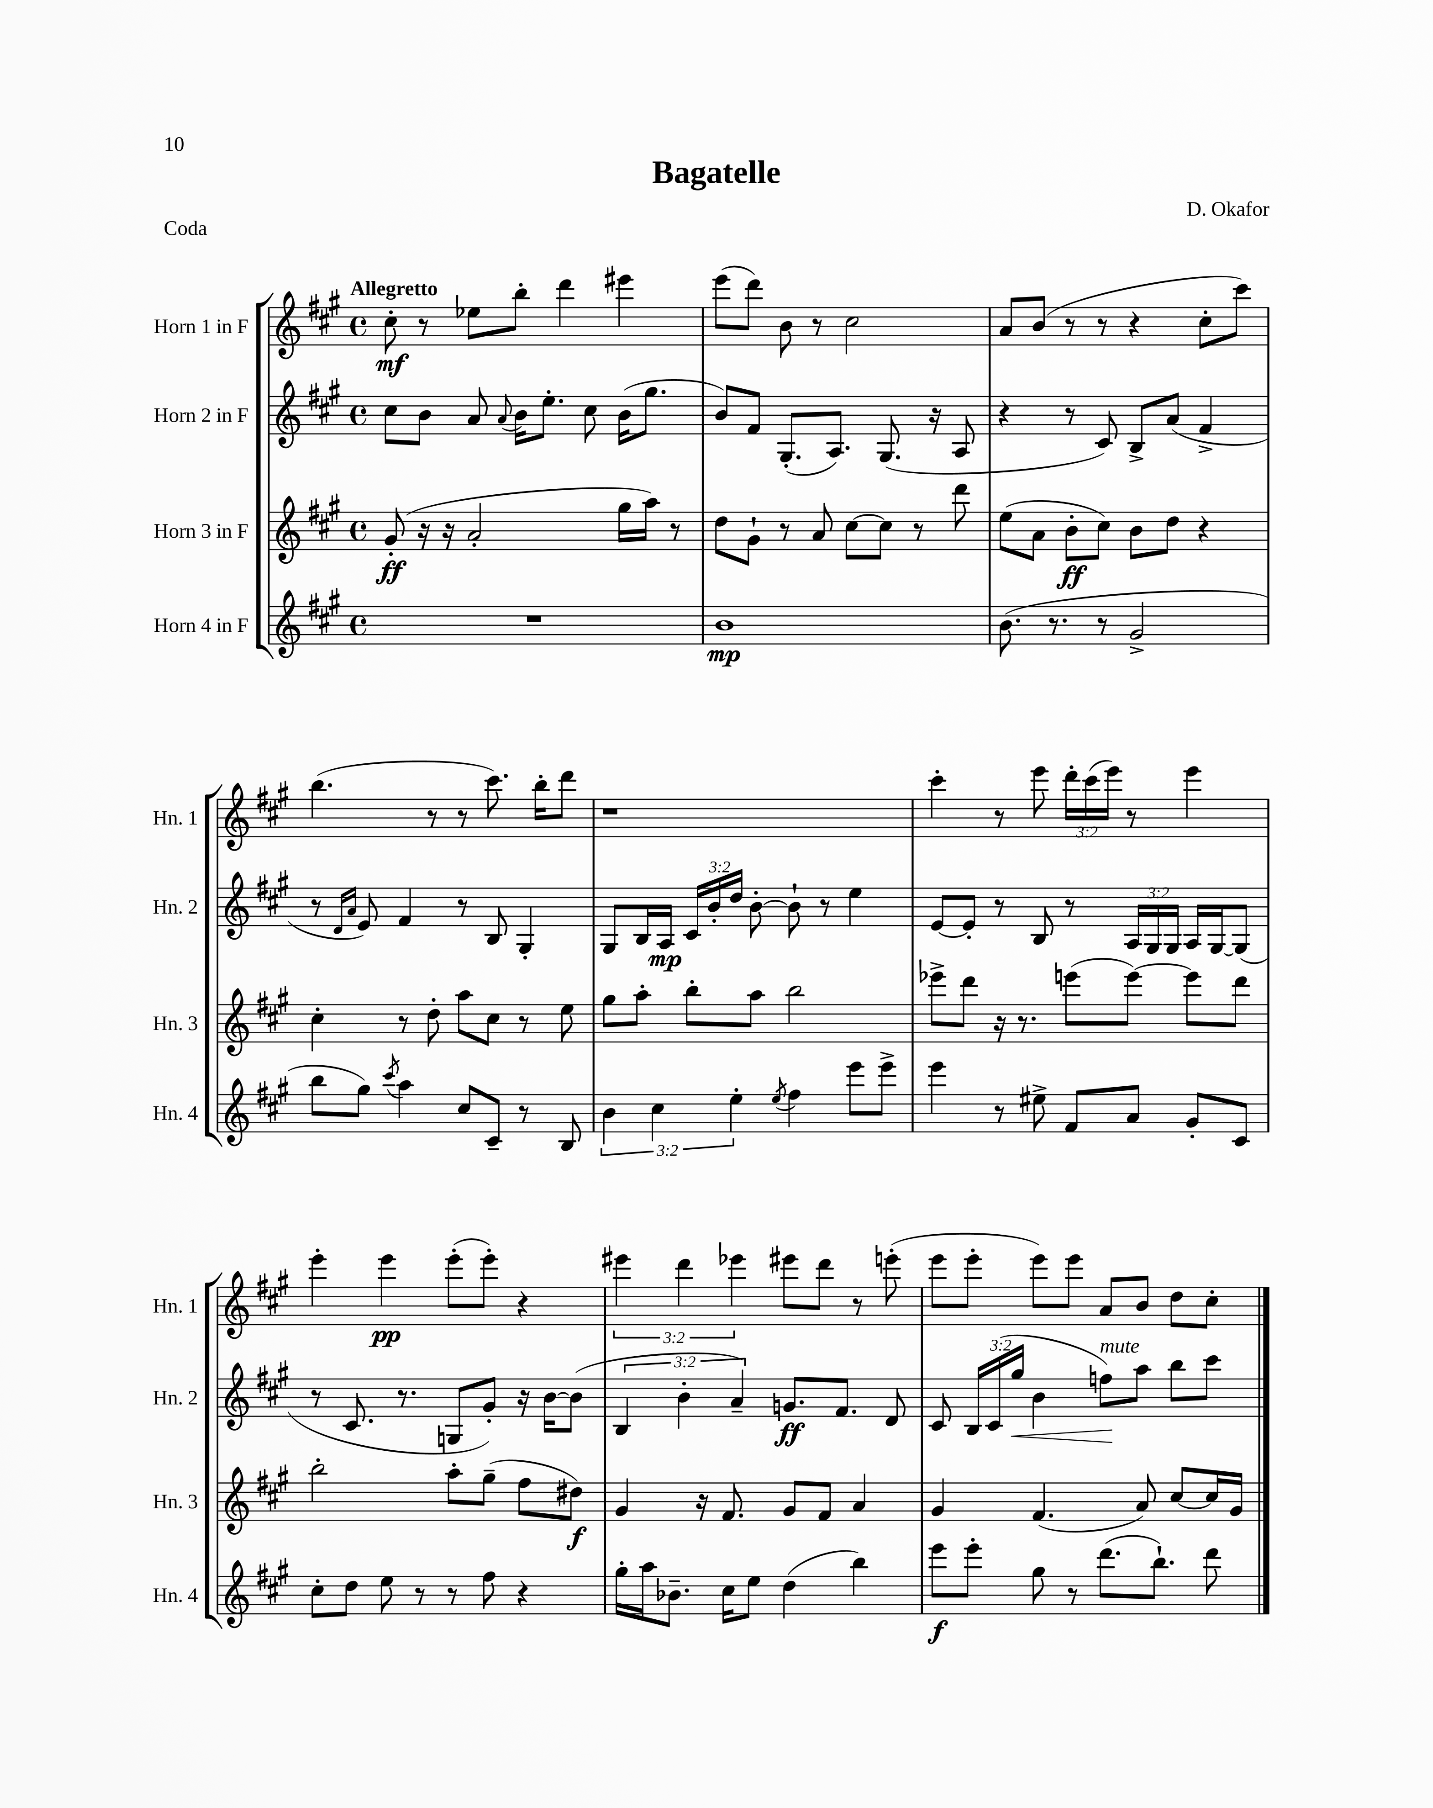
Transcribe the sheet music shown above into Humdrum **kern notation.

**kern	**kern	**kern	**kern
*staff4	*staff3	*staff2	*staff1
*clefG2	*clefG2	*clefG2	*clefG2
*k[f#c#g#]	*k[f#c#g#]	*k[f#c#g#]	*k[f#c#g#]
*M4/4	*M4/4	*M4/4	*M4/4
*met(c)	*met(c)	*met(c)	*met(c)
1r	(8g#'	8cc#	8cc#'
.	16r	8b	8r
.	16r	.	.
.	2a'	8a	8ee-
.	.	8qqa	.
.	.	16b	8bb'
.	.	8.ee'	.
.	.	.	4ddd
.	.	8cc#	.
.	16gg#	(16b	4eee#
.	16aa)	8.gg#	.
.	8r	.	.
=	=	=	=
1b	8dd	8b)	(8eee
.	8g#`	8f#	8ddd)
.	8r	(8.G#'	8b
.	8a	.	8r
.	.	8.A)	.
.	[8cc#	.	2cc#
.	8cc#]	(8.G#	.
.	8r	.	.
.	.	16r	.
.	8ddd	8A	.
=	=	=	=
(8.b	(8ee	4r	8a
.	8a	.	(8b
8.r	.	.	.
.	8b'	8r	8r
8r	8cc#)	8c#)	8r
2g#^	8b	8B^	4r
.	8dd	(8a	.
.	4r	4f#^	8cc#'
.	.	.	8ccc#)
=	=	=	=
8bb	4cc#'	8r	(4.bb
.	.	16qqd	.
.	.	16qqa	.
8gg#)	.	8e)	.
8qccc#	.	.	.
4aa	8r	4f#	.
.	8dd'	.	8r
8cc#	8aa	8r	8r
8c#~	8cc#	8B	8.ccc#)
8r	8r	4G#'	.
.	.	.	16bb'
8B	8ee	.	8ddd
=	=	=	=
6b	8gg#	8G#	1r
.	8aa'	16B	.
6cc#	.	.	.
.	.	16A	.
.	8bb'	24c#	.
.	.	24b'	.
6ee'	.	24dd	.
.	8aa	[8b'	.
8qee	.	.	.
4ff#	2bb	8b`]	.
.	.	8r	.
8eee	.	4ee	.
8eee^	.	.	.
=	=	=	=
4eee	8eee-^	[8e	4ccc#'
.	8ddd	8e']	.
8r	16r	8r	8r
.	8.r	.	.
8ee#^	.	8B	8eee
8f#	(8eee	8r	24ddd'
.	.	.	(24ccc#
.	.	.	24eee)
8a	[8eee)	24A	8r
.	.	24G#	.
.	.	24G#	.
8g#'	8eee]	16A	4eee
.	.	[16G#	.
8c#	8ddd	(8G#]	.
=	=	=	=
8cc#'	2bb'	8r	4eee'
8dd	.	8.c#	.
8ee	.	.	4eee
.	.	8.r	.
8r	.	.	.
8r	8aa'	8G	(8eee'
8ff#	(8gg#~	8g#')	8eee')
4r	8ff#	16r	4r
.	.	[16b	.
.	8dd#)	(8b]	.
=	=	=	=
16gg#'	4g#	6B	6eee#
16aa	.	.	.
8.b-~	.	.	.
.	.	6b'	6ddd
.	16r	.	.
16cc#	8.f#	.	.
.	.	6a~)	6eee-
8ee	.	.	.
(4dd	8g#	8.g	8eee#
.	8f#	.	8ddd
.	.	8.f#	.
4bb)	4a	.	8r
.	.	8d	(8eee'
=	=	=	=
8eee	4g#	8c#	8eee
8eee'	.	24B	8eee'
.	.	(24c#	.
.	.	24gg#	.
8gg#	(4.f#	4b	8eee)
8r	.	.	8eee
(8.ddd	.	8ff)	8a
.	8a)	8aa	8b
8.bb`)	.	.	.
.	[8cc#	8bb	8dd
8ddd	16cc#]	8ccc#	8cc#'
.	16g#	.	.
==	==	==	==
*-	*-	*-	*-
